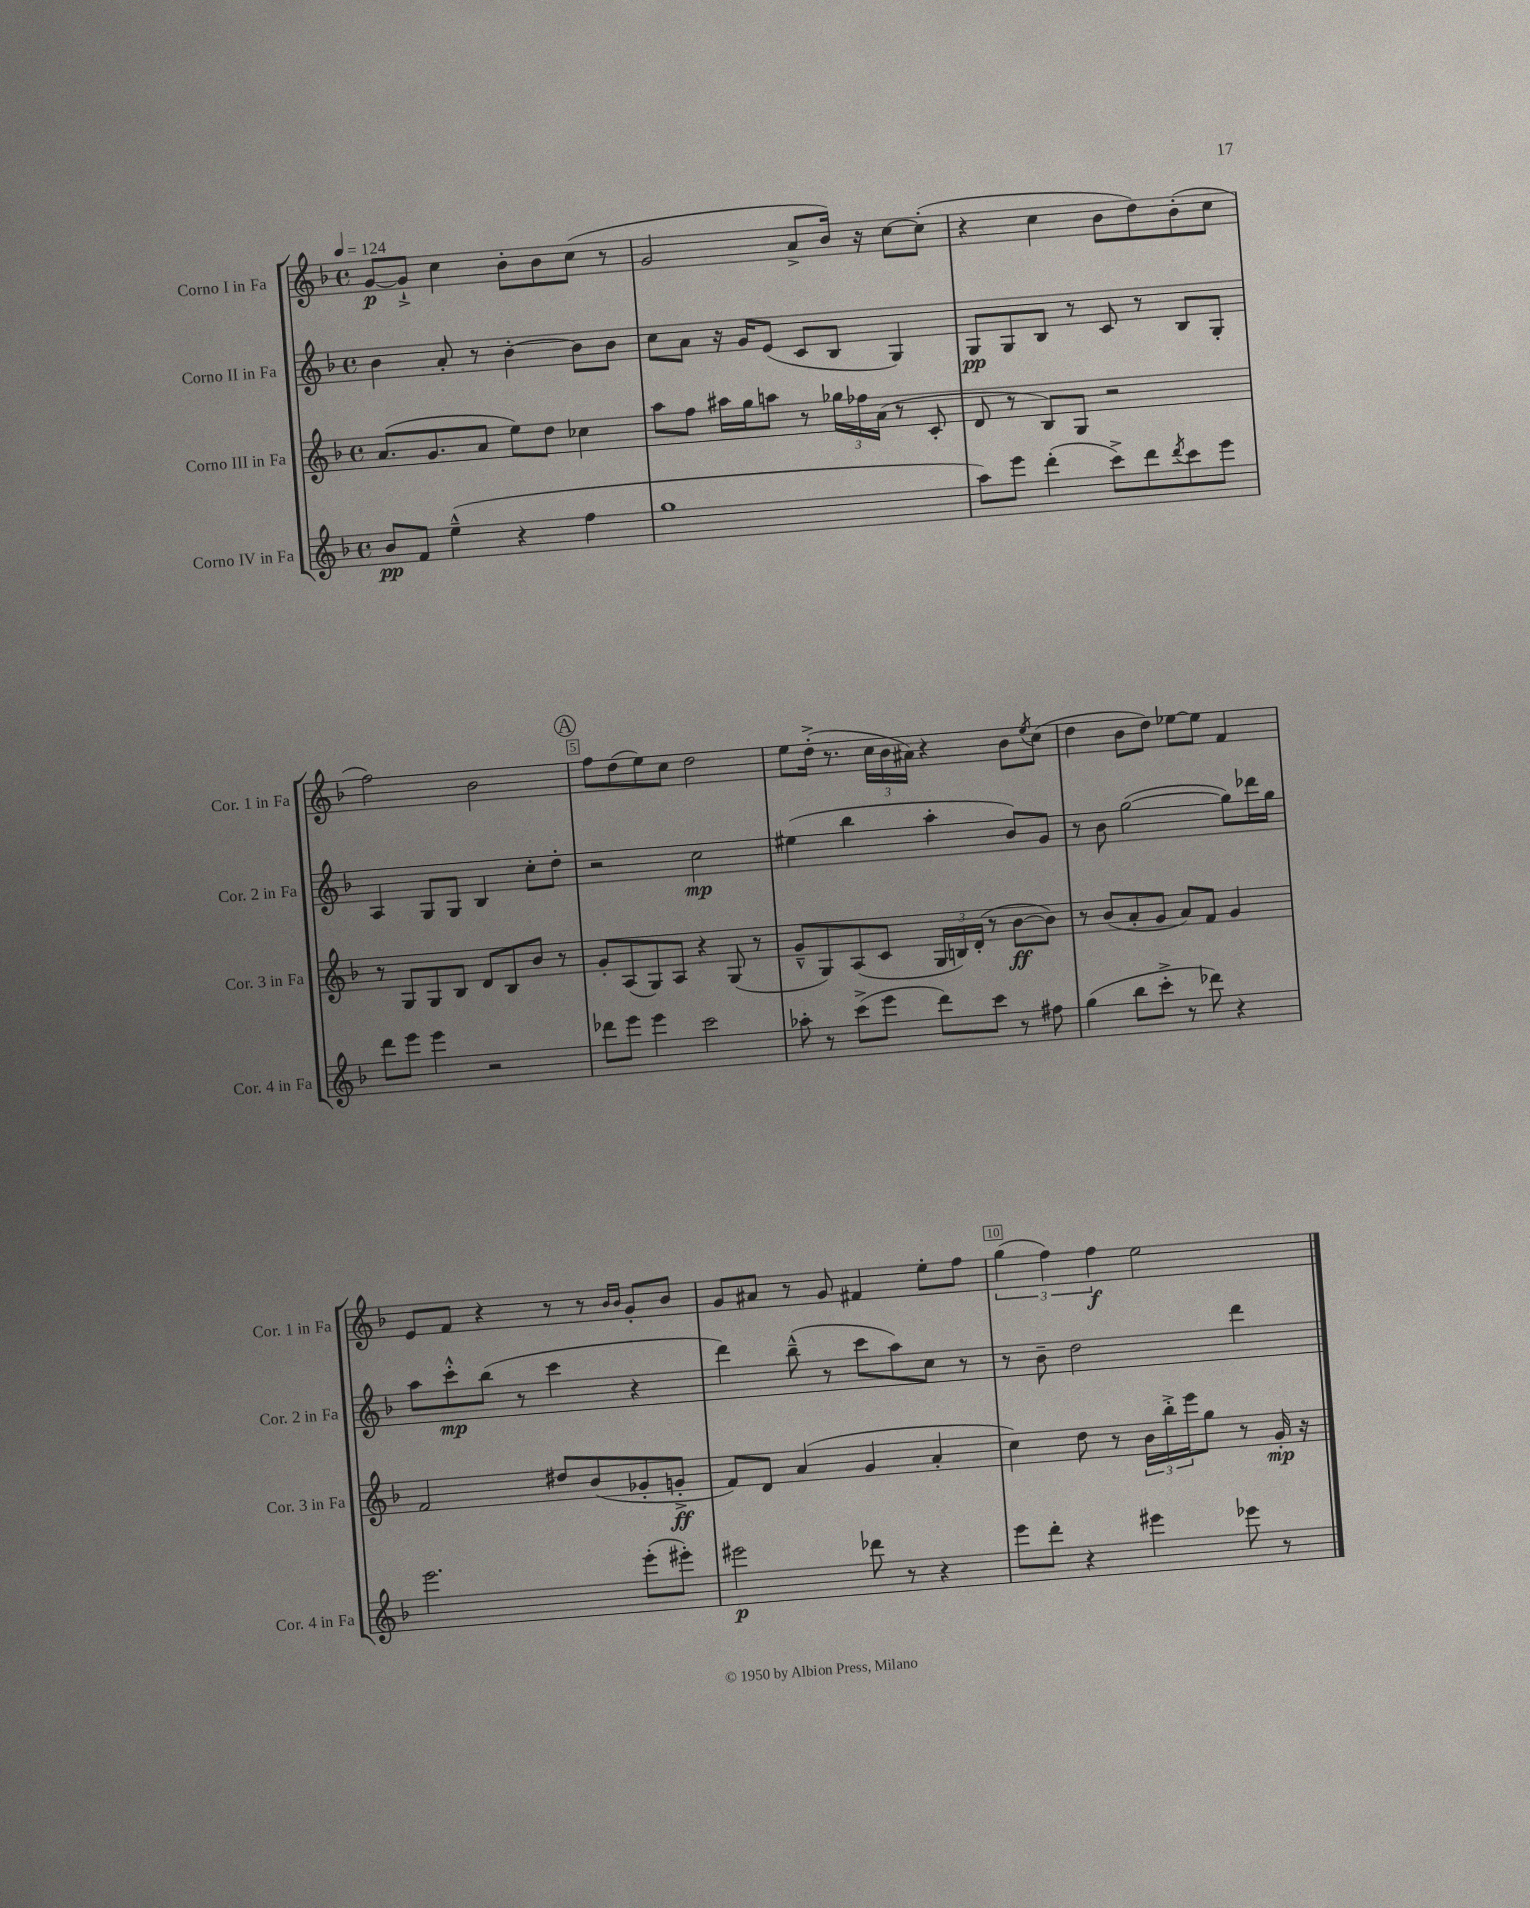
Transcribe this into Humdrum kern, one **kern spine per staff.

**kern	**kern	**kern	**kern
*staff4	*staff3	*staff2	*staff1
*clefG2	*clefG2	*clefG2	*clefG2
*k[b-]	*k[b-]	*k[b-]	*k[b-]
*M4/4	*M4/4	*M4/4	*M4/4
*met(c)	*met(c)	*met(c)	*met(c)
*MM124	*MM124	*MM124	*MM124
8b-	(8.a	4b-	[8g
8f	.	.	8g`^]
.	8.g	.	.
(4ee~^^	.	8a'	4cc
.	8a	8r	.
4r	8ee)	[4b-'	8b-'
.	8dd	.	8b-
4ff	4cc-	8b-]	(8cc
.	.	8b-	8r
=	=	=	=
1gg	8aa	8cc	2g
.	8ff	8a	.
.	16aa#	16r	.
.	16gg	16g	.
.	8aa	(8e	.
.	8r	8c	8a^
.	24gg-	8B-	16b-)
.	24ff-	.	.
.	.	.	16r
.	(24a	.	.
.	8r	4G)	[8cc
.	8c'	.	(8cc']
=	=	=	=
8aa)	8d	8G	4r
8eee	8r	8G	.
(4ddd'	8B-)	8B-	4cc
.	8G	8r	.
8ccc^)	2r	8c	8b-
8ddd	.	8r	8dd)
8qddd	.	.	.
8ccc	.	8B-	(8b-'
8eee	.	8G'	8cc
=	=	=	=
8ddd	8r	4A	2ff)
8eee	8G	.	.
4eee	8G	8G	.
.	8B-	8G	.
2r	8d	4B-	2b-
.	8B-	.	.
.	8b-	8cc'	.
.	8r	8dd'	.
=	=	=	=
8ddd-	8g'	2r	8ff
8eee	(8A	.	(8dd
4eee	8G)	.	8ee)
.	8A	.	8cc
2ccc	4r	2cc	2dd
.	(8G	.	.
.	8r	.	.
=	=	=	=
8aa-'	8g~^^	(4ee#	8ee
8r	8G)	.	(16dd'^
.	.	.	8.r
(8ccc^	(8A	4bb-	.
8eee	8c	.	24cc
.	.	.	24b-
.	.	.	24a#)
8ddd)	24G	4aa'	4r
.	24B)	.	.
.	(24d'	.	.
8ccc	8r	.	.
8r	[8b-	8b-)	8b-
.	.	.	8qee
8ff#	8b-])	8g	(8cc
=	=	=	=
(4gg	8r	8r	4dd
.	(8b-	8b-	.
8bb-	8a'	([2gg	8b-
8ccc'^	8g	.	8dd)
8r	8a)	.	[8ee-
8ddd-)	8f	.	8ee-]
4r	4g	8gg])	4f
.	.	16ddd-	.
.	.	16gg	.
=	=	=	=
2.eee	2f	8aa	8e
.	.	8ccc'^^	8f
.	.	(8bb-	4r
.	.	8r	.
.	8dd#	4ccc	8r
.	(8b-	.	8r
.	.	.	16qqb-
.	.	.	16qqb-
(8eee'	8g-'	4r	8g'
8eee#')	8g'^	.	8b-
=	=	=	=
2eee#	8f)	4ddd)	8g
.	8d	.	8a#
.	(4a	(8bb-~^^	8r
.	.	8r	8g
8ddd-	4g	8ccc	4f#
8r	.	8aa)	.
4r	4a'	8cc	8ee'
.	.	8r	8ff
=	=	=	=
8eee	4cc)	8r	(6gg
8ddd'	.	8b-~	.
.	.	.	6ff)
4r	8dd	2dd	.
.	.	.	6ff
.	8r	.	.
4eee#	24b-	.	2ee
.	24bb-'^	.	.
.	24eee	.	.
.	8gg	.	.
8eee-	8r	4ddd	.
8r	16g'	.	.
.	16r	.	.
==	==	==	==
*-	*-	*-	*-
